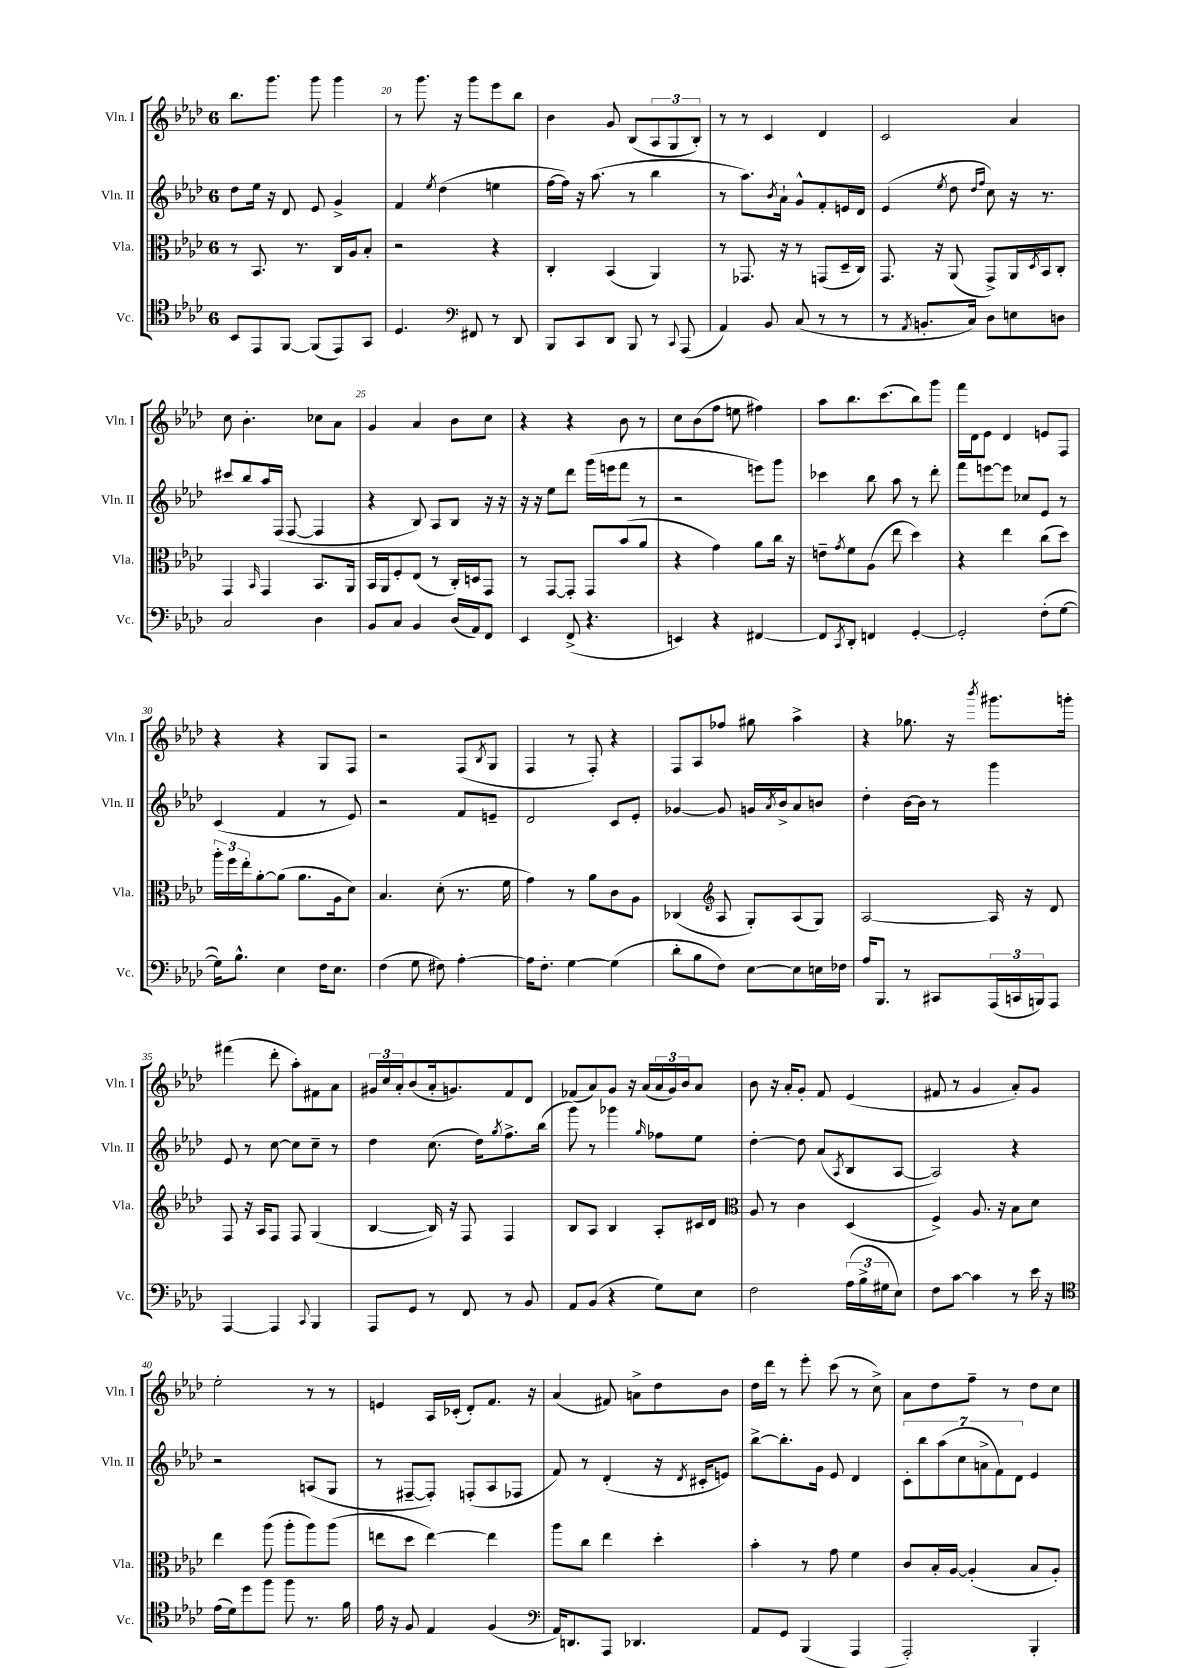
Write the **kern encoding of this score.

**kern	**kern	**kern	**kern
*staff4	*staff3	*staff2	*staff1
*clefC4	*clefC3	*clefG2	*clefG2
*k[b-e-a-d-]	*k[b-e-a-d-]	*k[b-e-a-d-]	*k[b-e-a-d-]
*M6/8	*M6/8	*M6/8	*M6/8
8BB-/L	8r	8dd-\L	8.bb-\L
8EE-/	8.BB-/	16ee-\Jk	.
.	.	16r	8.ggg\J
[8FF/J	.	8d-/	.
.	8.r	.	.
(8FF/]L	.	8e-/	8ggg\
8EE-/)	16C/LL	4g^/	4ggg\
.	16A-/J	.	.
8GG/J	8B-'/J	.	.
=	=	=	=
4.D-/	2r	4f/	8r
.	.	.	8.ggg\
.	.	8qee-/	.
.	.	(4dd-\	.
.	.	.	16r
*clefF4	*	*	*
8FF#/	.	.	8ggg\L
8r	4r	4ee\	8eee-\
8DD-/	.	.	8bb-\J
=	=	=	=
8BBB-/L	4C'/	[16ff\LL	4b-\
.	.	16ff\]JJ)	.
8CC/	.	16r	.
.	.	(8.aa-\	.
8DD-/J	(4BB-/	.	8g/
8BBB-/	.	8r	(8B-/L
8r	4AA-/)	4bb-\	12A-/
.	.	.	12G/
8qqCC/	.	.	.
(8AAA-/	.	.	.
.	.	.	12B-'/J)
=	=	=	=
4AA-/)	8r	8r	8r
.	8.GG-/	8.aa-\L)	8r
8BB-/	.	.	4c/
.	.	8qb-/	.
.	16r	16a-`\Jk	.
(8C/	8r	8g^^/L	.
8r	(8GG/L	8f'/	4d-/
8r	16D-~/L	16e/L	.
.	16C/JJ)	16d-/JJ	.
=	=	=	=
8r	8.GG/	(4e-/	2c/
8qAA-/	.	.	.
8.BB'/L	.	.	.
.	16r	.	.
.	.	8qee-/	.
.	(8AA-/	8dd-\	.
16C/Jk)	.	.	.
.	.	16qqdd-/LL	.
.	.	16qqff/JJ	.
8D-\L	8GG^/L)	8cc\)	.
8E\	16AA-/L	16r	4a-/
.	8qD-/	.	.
.	16BB-/J	8.r	.
8D\J	8C'/J	.	.
=	=	=	=
2C/	4GG/	8ccc#/L	8cc\
.	.	8bb-/	4.b-'\
.	16qqBB-/	.	.
.	4GG/	16aa-/L	.
.	.	(16F/JJ	.
.	.	[8F/	.
4D-\	8.BB-/L	4F/]	8cc-\L
.	.	.	8a-\J
.	16AA-/Jk	.	.
=	=	=	=
8BB-/L	16BB-/LL	4r	4g/
.	16AA-/J	.	.
8C/J	8F'/	.	.
4BB-/	(8E-/J	8B-/)	4a-/
.	8r	8A-/L	.
(16D-/LL	16C'/LL)	8B-/J	8b-\L
16AA-/J)	16D/J	.	.
8FF/J	8GG/J	16r	8cc\J
.	.	16r	.
=	=	=	=
4EE-/	8r	16r	4r
.	.	16r	.
.	[8GG/L	8ee-\L	.
(8FF^/	8GG'/]J	8ddd-\J	4r
4.r	8GG/L	(16ggg\LL	.
.	.	16eee\J	.
.	(8b-/	8fff\J	8b-\
.	8a-/J	8r	8r
=	=	=	=
4EE/)	4r	2r	8cc\L
.	.	.	(8b-\
4r	4g\)	.	8ff\J
.	.	.	8ee\
[4FF#/	8a-\L	8eee\L)	4ff#\)
.	16cc\Jk	8ggg\J	.
.	16r	.	.
=	=	=	=
8FF#/]L	8e~\L	4ccc-\	8aa-\L
8qCC/	8qg/	.	.
8DD-'/J	8f\	.	8.bb-\
4FF/	(8A-\J	8bb-\	.
.	.	.	(8.ccc\
.	8ee-\	8aa-\	.
[4GG'/	4dd-\)	8r	8bb-\)
.	.	8ddd-'\	8ggg\J
=	=	=	=
2GG'/]	4r	8fff\L	16fff\LL
.	.	.	16d-\J
.	.	[8eee\	8e-\J
.	4ee-\	8eee\]J	4d-/
.	.	8cc-/L	.
(8F'\L	(8cc\L	8e-/J	8e/L
[8G\J	8dd-\J)	8r	8F/J
=	=	=	=
16G\]LK)	24aa-'\LL	(4c/	4r
.	24ff\	.	.
8.B-^^\J	.	.	.
.	24ee-'\J	.	.
.	[8a-'\	.	.
4E-\	(8a-\]J	4f/	4r
.	8.a-\L	.	.
16F\LK	.	8r	8G/L
8.E-\J	16A-\k	.	.
.	8d-\J)	8e-/)	8F/J
=	=	=	=
(4F\	4.B-/	2r	2r
8G\	.	.	.
8F#\)	(8d-'\	.	.
[4A-'\	8.r	8f/L	(8F/L
.	.	.	8qB-/
.	.	8e~/J	8G/J
.	16f\	.	.
=	=	=	=
16A-\]LK	4g\)	2d-/	4F/
8.F'\J	.	.	.
[4G\	8r	.	8r
.	8a-\L	.	8F'/)
(4G\]	8c\	8c/L	4r
.	8A-\J	8e-'/J	.
=	=	=	=
8d-'\L	(4C-/	[4g-/	8F/L
8B-\	.	.	8A-/
*	*clefG2	*	*
8F\J)	8A-/	8g-/]	8ff-/J
[8E-\L	8G'/L)	16g/LL	8gg#\
.	.	8qa-/	.
.	.	16b-^/J	.
8E-\]	(8A-/	8a-/	4aa-^\
16E\L	8G/J)	8b/J	.
16F-\JJ	.	.	.
=	=	=	=
16A-/LK	[2A-/	4dd-'\	4r
8.BBB-/J	.	.	.
8r	.	[16b-\LL	8.gg-\
.	.	16b-\]JJ	.
8CC#/L	.	8r	.
.	.	.	16r
.	.	.	8qbbb-/
(24AAA-/L	16A-/]	4ggg\	8.ggg#\L
24CC/	.	.	.
.	16r	.	.
24BBB/J)	.	.	.
8AAA-/J	8d-/	.	.
.	.	.	16ggg'\Jk
=	=	=	=
[4AAA-/	8F/	8e-/	(4fff#\
.	16r	8r	.
.	16A-/LK	.	.
4AAA-/]	8F/J	[8cc\	8ddd-'\
.	8F/	8cc\]L	8aa-'\L)
8qqCC/	.	.	.
4BBB-/	(4G/	8cc~\J	8f#\
.	.	8r	8a-\J
=	=	=	=
8AAA-/L	[4B-/	4dd-\	24g#/LL
.	.	.	24cc/
.	.	.	24a-'/J
8GG/J	.	.	(8b-/
8r	16B-/])	(8.cc\	16a-'/k
.	16r	.	8.g/)
8FF/	8F/	.	.
.	.	16dd-\LK)	.
.	.	8qgg/	.
8r	4F/	8.ff^\	8f/
8BB-/	.	.	8d-/J
.	.	(16bb-\Jk	.
=	=	=	=
8AA-/L	8B-/L	8ggg\)	(8f-/L
(8BB-/J	8A-/J	8r	8a-/)
4r	4B-/	4ggg-\	8g/J
.	.	.	16r
.	.	.	(16a-/LL
.	.	16qqgg/	.
8G\L)	8A-'/L	8ff-\L	24a-/
.	.	.	24g/)
.	.	.	24b-/J
8E-\J	16c#/L	8ee-\J	8a-/J
.	16d-/JJ	.	.
=	=	=	=
*	*clefC3	*	*
2F\	8A-/	[4dd-'\	8b-\
.	8r	.	16r
.	.	.	16a-'/LK
.	4c\	8dd-\]	8g'/J
.	.	(8a-/L	8f/
.	.	8qA-/	.
(24A-\LL	(4D-/	8B-/	(4e-/
24B-^\	.	.	.
24G#\J	.	.	.
8E-\J)	.	[8A-/J	.
=	=	=	=
8F\L	4F^/)	2A-/])	8f#/
[8c\J	.	.	8r
4c\]	8.A-/	.	4g/
.	16r	.	.
8r	8B-\L	4r	8a-'/L)
16e-\	8d-\J	.	8g/J
16r	.	.	.
=	=	=	=
*clefC4	*	*	*
(16e-\LL	4ee-\	2r	2ee-'\
16d-\J)	.	.	.
8dd-\	.	.	.
8ff\J	(8aa-\	.	.
8ff\	8aa-'\L	.	.
8.r	8aa-\)	(8A/L	8r
.	(8aa-\J	8G/J	8r
16f\	.	.	.
=	=	=	=
16e-\	8ee\L	8r	4e/
16r	.	.	.
8F/	8dd-\J	[8F#~/L	.
4E-/	[4ee\)	8F#'/]J)	16A-/LL
.	.	.	(16c-'/JJ
.	.	(8F'/L	8d-'/L)
(4F/	4ee\]	8A-/	8.f/J
.	.	8F-/J	.
.	.	.	16r
=	=	=	=
*clefF4	*	*	*
16AA-/LK)	8aa-\L	8f/)	(4a-/
8.DD/	.	.	.
.	8cc\J	8r	.
8AAA-/J	4ee-\	(4d-'/	8f#/)
4.DD-/	.	.	8a^\L
.	4dd-'\	16r	8dd-\
.	.	8qd-/	.
.	.	16c#'/LK	.
.	.	8e/J)	8b-\J
=	=	=	=
8AA-/L	4b-'\	[8bb-^\L	16dd-\LL
.	.	.	16ddd-\JJ
8GG/J	.	8.bb-'\]	8r
(4BBB-/	8r	.	8eee-'\
.	.	16g\Jk	.
.	8g\	8e-/	(8ccc\
4AAA-/	4f\	4d-/	8r
.	.	.	8cc^\)
=	=	=	=
2AAA-'/)	8c/L	14c'\L	8a-\L
.	.	14bb-\	.
.	16B-'/L	.	8dd-\
.	.	(14aa-\	.
.	[16A-/JJ	.	.
.	.	14cc\	.
.	(4A-'/]	.	8ff~\J
.	.	14a^\	.
.	.	14f\)	.
.	.	.	8r
.	.	14d-\J	.
4BBB-'/	8B-/L	4e-/	8dd-\L
.	8A-'/J)	.	8cc\J
==	==	==	==
*-	*-	*-	*-
